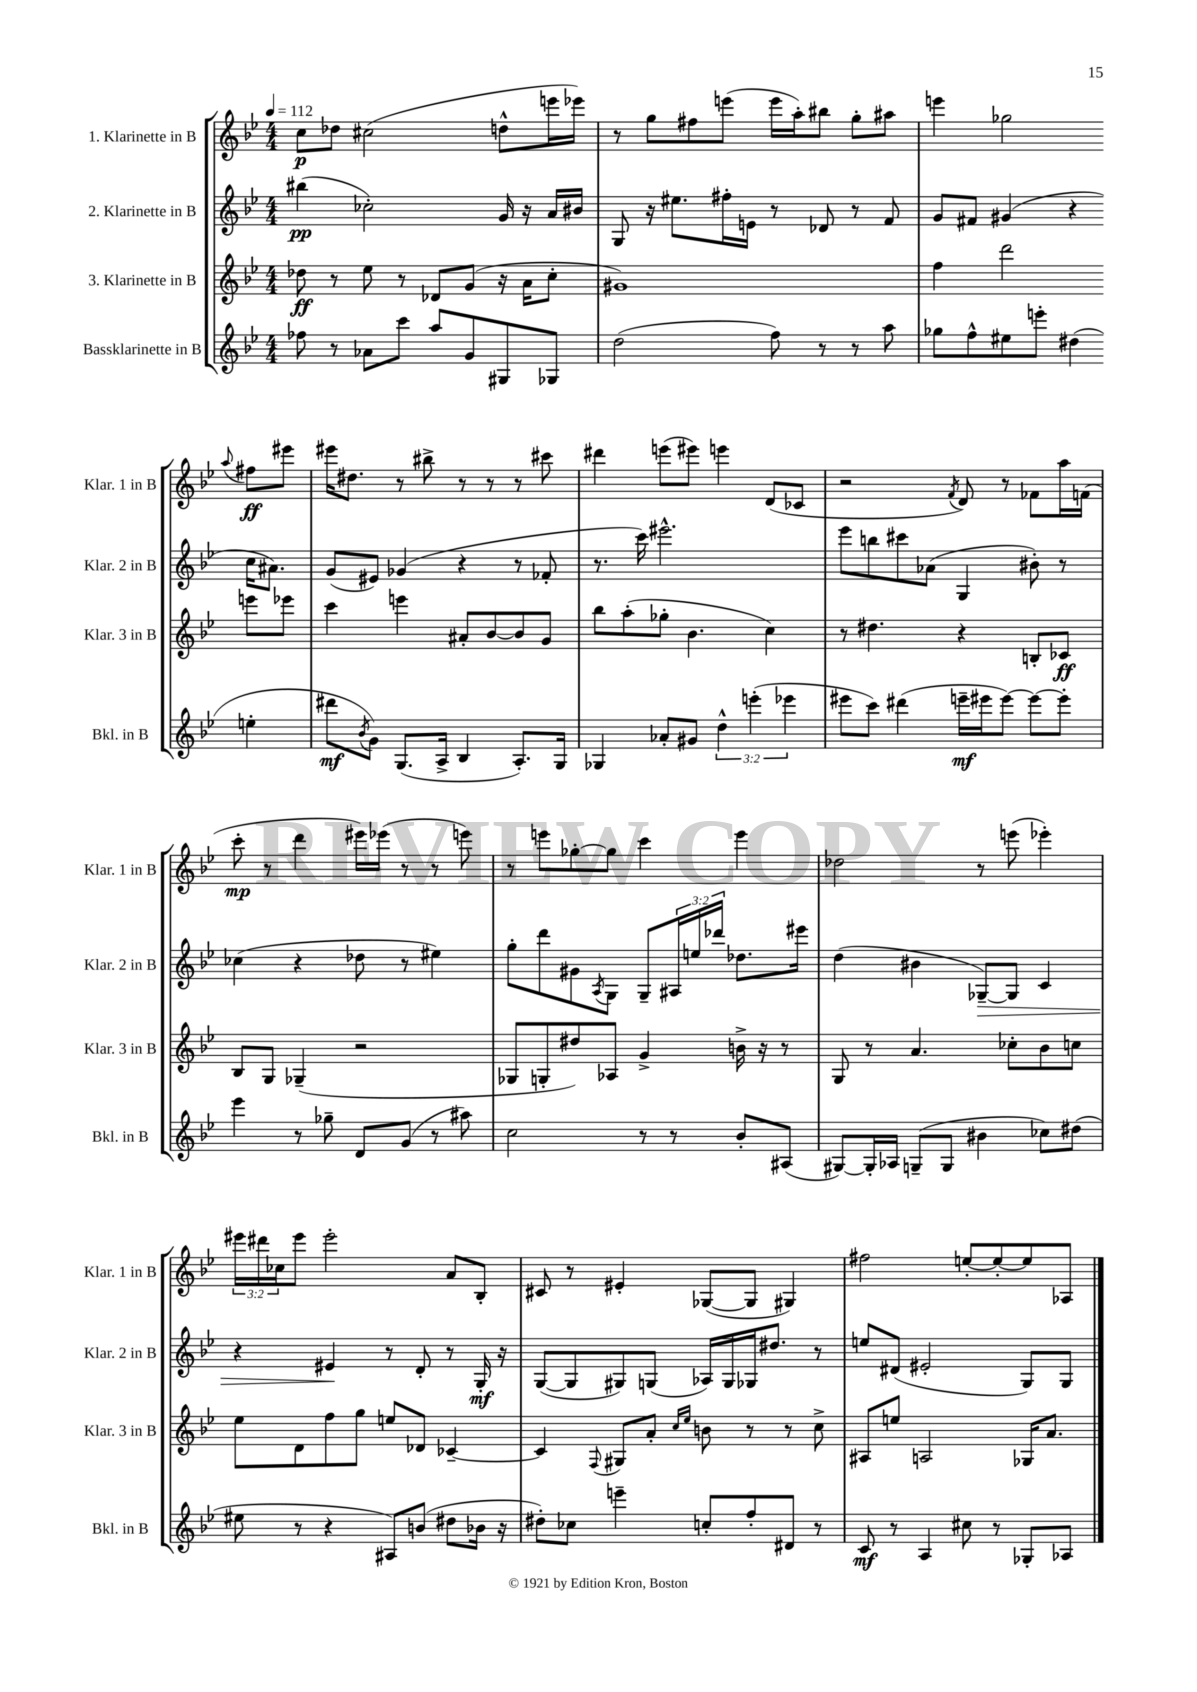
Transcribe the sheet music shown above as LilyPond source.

<<
\new StaffGroup <<
\new Staff = "s0" \with { instrumentName = "1. Klarinette in B" shortInstrumentName = "Klar. 1 in B" } {
    \clef treble \key bes \major \numericTimeSignature \time 4/4 \override Staff.TupletNumber.text = #tuplet-number::calc-fraction-text \tempo 4 = 112
    c''8\p des''8 cis''2( d''8-^ e'''16 ees'''16) |
    r8 g''8 fis''8 e'''8( e'''16 a''16-.) bis''8 g''8-. ais''8 |
    e'''4 ges''2 \appoggiatura { a''8 } fis''8\ff eis'''8 |
    eis'''16 dis''8. r8 bis''8-> r8 r8 r8 cis'''8 |
    dis'''4 e'''8( eis'''8) e'''4 d'8( ces'8 |
    r2 \acciaccatura { f'8 } d'8) r8 fes'8 a''16 f'16( |
    c'''8-.\mp r8 d'''4 eis'''16) ees'''16( r8 r8 e'''8) |
    r8 e'''8 ges''8~-. ges''8 c'''4 e'''4 |
    des''2 r8 e'''8( ees'''4-.) |
    \tuplet 3/2 { eis'''16 dis'''16 ces''16 } eis'''8 eis'''2-. a'8 bes8-. |
    cis'8 r8 eis'4-. ges8~( ges8 gis4) |
    fis''2 e''8~-. e''8~-. e''8 aes8 \bar "|." |
}
\new Staff = "s1" \with { instrumentName = "2. Klarinette in B" shortInstrumentName = "Klar. 2 in B" } {
    \clef treble \key bes \major \numericTimeSignature \time 4/4 \override Staff.TupletNumber.text = #tuplet-number::calc-fraction-text
    bis''4\pp( ces''2-.) g'16 r16 a'16 bis'16 |
    g8 r16 eis''8. fis''16-. e'16 r8 des'8 r8 f'8 |
    g'8 fis'8 gis'4( r4 c''16 ais'8.) |
    g'8( eis'8) ges'4( r4 r8 fes'8-. |
    r8. c'''16) eis'''2.-^ |
    ees'''8 b''8 cis'''8 aes'8( g4 bis'8-.) r8 |
    ces''4( r4 des''8 r8 eis''4) |
    g''8-. d'''8 gis'8 \acciaccatura { a8 } g8 g8-- \tuplet 3/2 { ais16 e''16 des'''16 } des''8. eis'''16 |
    d''4( bis'4 ges8~--\>) ges8 c'4 |
    r4 eis'4\! r8 d'8-. r8 g16-.\mf r16 |
    g8~( g8 gis8) g8( aes16) g16 ges16 dis''8. r8 |
    e''8 dis'8( eis'2-. g8) g8 \bar "|." |
}
\new Staff = "s2" \with { instrumentName = "3. Klarinette in B" shortInstrumentName = "Klar. 3 in B" } {
    \clef treble \key bes \major \numericTimeSignature \time 4/4
    des''8\ff r8 ees''8 r8 des'8 g'8( r16 a'16 c''8-. |
    gis'1) |
    f''4 d'''2 e'''8 ees'''8 |
    c'''4 e'''4 ais'8-. bes'8~ bes'8 g'8 |
    bes''8 a''8-.( ges''8-. bes'4. c''4) |
    r8 dis''4. r4 b8-. ces'8\ff |
    bes8 g8 ges4--( r2 |
    ges8 g8-. dis''8) aes8 g'4-> b'16-> r16 r8 |
    g8 r8 a'4. ces''8-. bes'8 c''8 |
    ees''8 d'8 f''8 g''8 e''8 des'8 ces'4~-- |
    ces'4 \appoggiatura { f8 } gis8 a'8-. \grace { c''16 ees''16 } b'8 r8 r8 c''8-> |
    ais8 e''8 a2 ges16 a'8. \bar "|." |
}
\new Staff = "s3" \with { instrumentName = "Bassklarinette in B" shortInstrumentName = "Bkl. in B" } {
    \clef treble \key bes \major \numericTimeSignature \time 4/4 \override Staff.TupletNumber.text = #tuplet-number::calc-fraction-text
    fes''8 r8 aes'8 c'''8 a''8 g'8 gis8 ges8 |
    d''2( f''8) r8 r8 a''8 |
    ges''8 f''8-^ eis''8 e'''8-. dis''4( e''4-. |
    dis'''8\mf \acciaccatura { bes'8 } g'8) g8.( a16-> bes4 a8.-.) g16 |
    ges4 aes'8-. gis'8 \tuplet 3/2 { d''4-^ e'''4-.( ees'''4 } |
    eis'''8 c'''8) dis'''4( e'''16--\mf eis'''16 eis'''8~) eis'''8~ eis'''8-. |
    ees'''4 r8 ges''8-- d'8 g'8( r8 ais''8) |
    c''2 r8 r8 bes'8-. ais8( |
    gis8~) gis16-. aes16 g8--( g8 bis'4 ces''8) dis''8( |
    eis''8 r8 r4 ais8) b'8( dis''8 bes'16 r16 |
    dis''8-.) ces''8 e'''4-- c''8-. f''8-. dis'8 r8 |
    c'8\mf r8 a4 cis''8 r8 ges8-. aes8 \bar "|." |
}
>>
>>
\layout { \context { \Score \remove "Bar_number_engraver" } }
